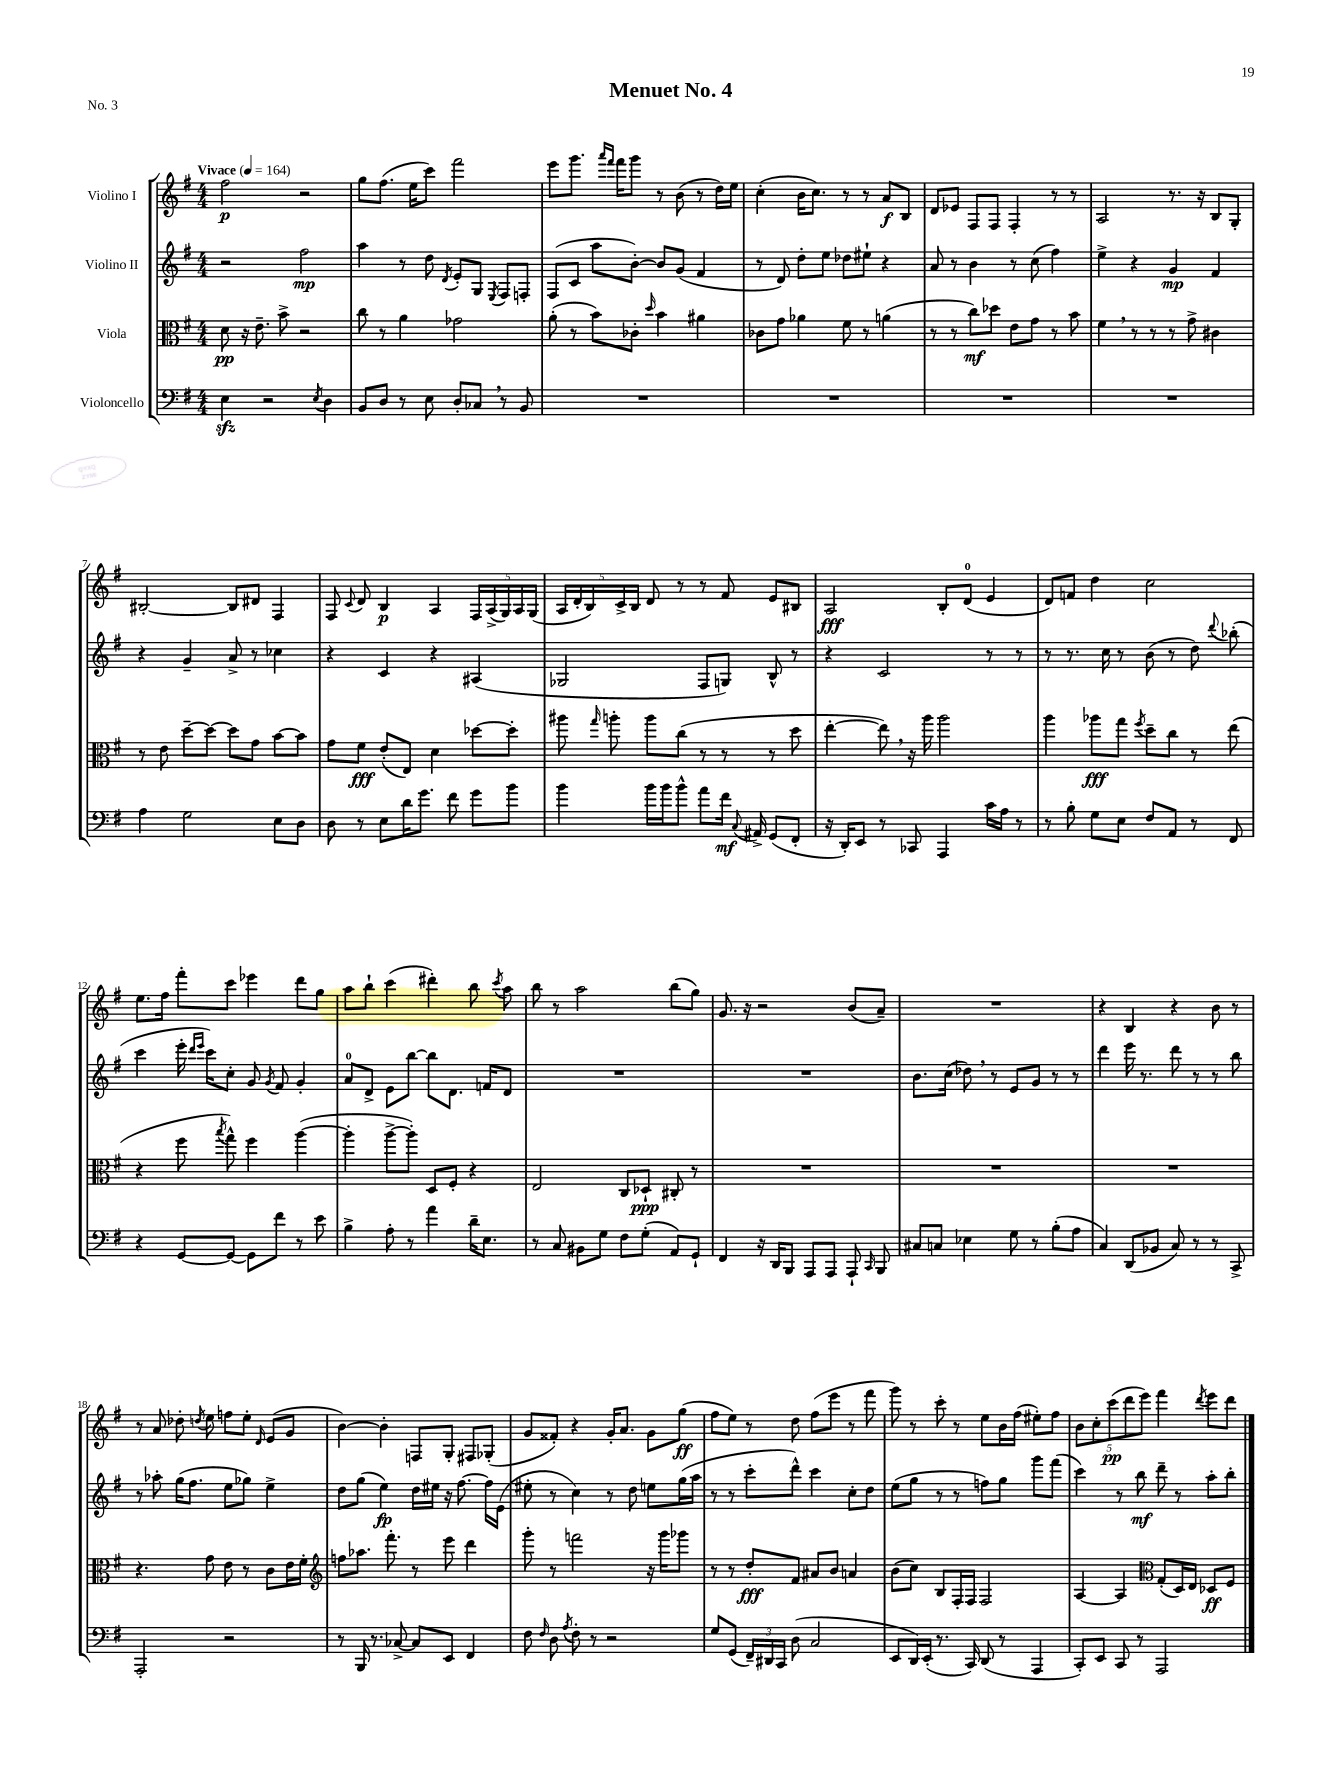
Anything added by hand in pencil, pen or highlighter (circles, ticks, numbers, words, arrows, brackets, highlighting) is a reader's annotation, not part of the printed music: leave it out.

**kern	**kern	**kern	**kern
*staff4	*staff3	*staff2	*staff1
*clefF4	*clefC3	*clefG2	*clefG2
*k[f#]	*k[f#]	*k[f#]	*k[f#]
*M4/4	*M4/4	*M4/4	*M4/4
*MM164	*MM164	*MM164	*MM164
4E\	8d\	2r	2ff#\
.	16r	.	.
.	8.e~\	.	.
2r	.	.	.
.	8b^\	.	.
.	2r	2ff#\	2r
8qE/	.	.	.
4D\	.	.	.
=	=	=	=
8BB/L	8cc\	4aa\	8gg\L
8D/J	8r	.	(8.ff#\J
8r	4a\	8r	.
.	.	.	16ee\LK
8E\	.	8dd\	8ccc\J)
.	.	8qd/	.
8D'/L	2g-\	8e'/L	2fff#\
8C-/J	.	8G/J	.
.	.	8qE/	.
8r	.	8F#/L	.
8BB/	.	8F'/J	.
=	=	=	=
1r	(8a'\	(8F#/L	8eee\L
.	8r	8c/J	8.ggg\J
.	8b\L)	8aa\L	.
.	.	.	16qqaaa/LL
.	.	.	16qqfff#/JJ
.	.	.	16fff#\LK
.	8c-'\J	[8b'\J)	8ggg\J
.	16qqdd/	.	.
.	4b\	8b/]L	8r
.	.	(8g/J	(8b\
.	4a#\	4f#/	8r
.	.	.	16dd\LL)
.	.	.	16ee\JJ
=	=	=	=
1r	8c-\L	8r	(4cc'\
.	8g\J	8d/)	.
.	4a-\	8dd'\L	16b\LK
.	.	.	8.cc\J)
.	.	8ee\J	.
.	8f#\	8dd-\L	8r
.	8r	8ee#`\J	8r
.	(4a\	4r	8a/L
.	.	.	8B/J
=	=	=	=
1r	8r	8a/	8d/L
.	8r	8r	8e-/J
.	8cc\L)	4b\	8F#/L
.	8dd-\J	.	8F#/J
.	8e\L	8r	4F#'/
.	8g\J	(8cc\	.
.	8r	4ff#\)	8r
.	8b\	.	8r
=	=	=	=
1r	4f#\	4ee^\	2A/
.	8r	4r	.
.	8r	.	.
.	8r	4g/	8.r
.	8g^\	.	.
.	.	.	16r
.	4c#\	4f#/	8B/L
.	.	.	8G'/J
=	=	=	=
4A\	8r	4r	[2B#'/
.	8e\	.	.
2G\	[8dd~\L	4g~/	.
.	8dd\_J	.	.
.	8dd\]L	8a^/	8B#/]L
.	8g\J	8r	8d#/J
8E\L	[8b\L	4cc-\	4F#/
8D\J	8b\]J	.	.
=	=	=	=
8D\	8g\L	4r	8F#/
.	.	.	8qqc/
8r	8f#\J	.	8d/
8E\L	(8e'/L	4c/	4B/
16d\K	8E/J)	.	.
8.g\J	.	.	.
.	4d\	4r	4A/
8f#\	.	.	.
8g\L	[8dd-\L	(4A#/	20F#/LL
.	.	.	(20A^/
.	.	.	20G/)
8b\J	8dd-'\]J	.	.
.	.	.	20A/
.	.	.	(20G/JJ
=	=	=	=
4b\	8aa#\	2G-/	20A/LL
.	.	.	20d'/
.	.	.	20B/)
.	16qqgg/	.	.
.	8aa'\	.	.
.	.	.	20c^/
.	.	.	20B/JJ
16b\LL	8aa\L	.	8d/
16b\J	.	.	.
8b^^\J	(8cc\J	.	8r
8a\L	8r	8F#/L	8r
16f#\Jk	8r	8G/J)	8f#/
8qqC/	.	.	.
16AA#^/	.	.	.
(8GG/L	8r	8B^^/	8e/L
8FF#'/J	8dd\	8r	8B#/J
=	=	=	=
16r	[4ee'\	4r	2A/
16DD'/LK)	.	.	.
8EE/J	.	.	.
8r	8ee\])	2c/	.
8CC-/	16r	.	.
.	16aa\	.	.
4AAA/	2aa\	.	8B'/L
.	.	.	(8d/J
16c\LL	.	8r	4e/
16A\JJ	.	.	.
8r	.	8r	.
=	=	=	=
8r	4aa\	8r	8d/L)
8B'\	.	8.r	8f/J
8G\L	8aa-\L	.	4dd\
.	.	16cc\	.
8E\J	8gg\J	8r	.
.	8qff#/	.	.
8F#/L	8dd~\L	(8b\	2cc\
8AA/J	8cc\J	8r	.
8r	8r	8dd\)	.
.	.	8qqddd/	.
8FF#/	(8ee\	(8bb-'\	.
=	=	=	=
4r	4r	4ccc\	8.ee\L
.	.	.	16ff#\Jk
[8GG/L	8ff#\	16eee'\	8fff#'\L
.	.	16qqddd/LL	.
.	.	16qqeee/JJ	.
.	.	16ccc\LK)	.
.	8qbb/	.	.
8GG/_J	8gg^^\)	8cc'\J	8ccc\J
8GG\]L	4ff#\	8g/	4eee-\
.	.	8qg/	.
8f#\J	.	8f#/	.
8r	([4aa\	4g'/	8ddd\L
8e\	.	.	8gg\J
=	=	=	=
4B^\	4aa'\]	8a/L	8aa\L
.	.	8d^/J	8bb`\J
8A'\	[8aa^\L	8e\L	(4ccc\
8r	8aa'\]J)	[8bb\J	.
4a\	8D/L	8bb\]L	4ddd#'\)
.	8F#'/J	8.d\J	.
16d~\LK	4r	.	8bb\
8.E\J	.	16f/LK	.
.	.	.	8qccc/
.	.	8d/J	8aa\
=	=	=	=
8r	2E/	1r	8bb\
8C/	.	.	8r
8BB#\L	.	.	2aa\
8G\J	.	.	.
8F#\L	8C/L	.	.
(8G'\J	8D-`/J	.	.
8AA/L)	8C#'/	.	(8bb\L
8GG`/J	8r	.	8gg\J)
=	=	=	=
4FF#/	1r	1r	8.g/
.	.	.	16r
16r	.	.	2r
16DD/LK	.	.	.
8BBB/J	.	.	.
8AAA/L	.	.	.
8AAA/J	.	.	.
8AAA`/	.	.	(8b/L
16qqCC/	.	.	.
8BBB/	.	.	8a~/J)
=	=	=	=
8C#/L	1r	8.b\L	1r
8C/J	.	.	.
.	.	(16cc\Jk	.
4E-\	.	8dd-\)	.
.	.	8r	.
8G\	.	8e/L	.
8r	.	8g/J	.
(8B'\L	.	8r	.
8A\J	.	8r	.
=	=	=	=
4C/)	1r	4ddd\	4r
(8DD/L	.	16eee\	4B/
.	.	8.r	.
8BB-/J	.	.	.
8C/)	.	8ddd\	4r
8r	.	8r	.
8r	.	8r	8b\
8CC^/	.	8bb\	8r
=	=	=	=
2AAA'/	4.r	8r	8r
.	.	8aa-'\	8a/
.	.	(16gg\LK	8dd-'\
.	.	8.ff#\J	.
.	.	.	8qdd/
.	8g\	.	8ee\
2r	8e\	8ee\L	8ff\L
.	8r	8gg-\J)	8ee'\J
.	.	.	16qqd/
.	8c\L	4ee^\	(8e/L
.	16e\L	.	8g/J
.	16f#'\JJ	.	.
=	=	=	=
*	*clefG2	*	*
8r	8ff\L	8dd\L	[4b\)
16BBB/	8.aa-\J	(8gg\J	.
8.r	.	.	.
.	.	4ee\)	4b'\]
.	8.fff#'\	.	.
[8C-^/	.	.	.
8C-/]L	8r	16dd\LL	8F/L
.	.	16ee#\JJ	.
8EE/J	8eee\	16r	8G'/J
.	.	[8.ff#\	.
4FF#/	4ddd\	.	8F#/L
.	.	16ff#\]LL	(8G-'/J
.	.	(16e\JJ	.
=	=	=	=
8F#\	8ggg'\	8ee#'\	8g/L
16qqF#/	.	.	.
8D\	8r	8r	8f##'/J)
8qA/	.	.	.
8F#'\	2fff\	4cc\)	4r
8r	.	.	.
2r	.	8r	16g'/LK
.	.	.	8.a/J
.	.	8dd\	.
.	16r	8ee\L	8g\L
.	16ggg\LK	.	.
.	8ggg-\J	(16gg\L	(8gg\J
.	.	16aa\JJ	.
=	=	=	=
8G/L	8r	8r	8ff#\L
(8GG/J	8r	8r	8ee\J)
24FF#~/LL)	8dd'/L	8ccc'\L	8r
24DD#/	.	.	.
24CC/JJ	.	.	.
(8D\	8f#/J	8ddd^^\J)	8dd\
2C/	8a#/L	4ccc\	(8ff#\L
.	8b/J	.	8eee\J
.	4a/	8cc'\L	8r
.	.	8dd\J	8fff#\
=	=	=	=
8EE/L	(8b\L	(8ee\L	8ggg\)
16DD/L)	8cc\J)	8gg\J	8r
(16EE'/JJ	.	.	.
8.r	8B/L	8r	8ccc'\
.	16F#'/L	8r	8r
16CC/)	16F#/JJ	.	.
(8DD/	2F#/	8ff\L)	8ee\L
8r	.	8gg\J	16b\L
.	.	.	(16ff#\JJ
4AAA/	.	8ggg\L	8ee#'\L)
.	.	(8fff#\J	8ff#\J
=	=	=	=
8CC'/L)	[4A/	4ccc\)	10b\L
.	.	.	10cc'\
8EE/J	.	.	.
.	.	.	(10ccc\
8CC/	4A/]	8r	.
.	.	.	10ddd\
8r	.	8bb\	.
.	.	.	10eee\J)
*	*clefC3	*	*
2AAA/	(8G'/L	8ddd~\	4fff#\
.	16D/L)	8r	.
.	16E/JJ	.	.
.	.	.	8qddd/
.	8D-/L	8aa'\L	8eee\L
.	8F#/J	8bb'\J	8ddd\J
==	==	==	==
*-	*-	*-	*-
